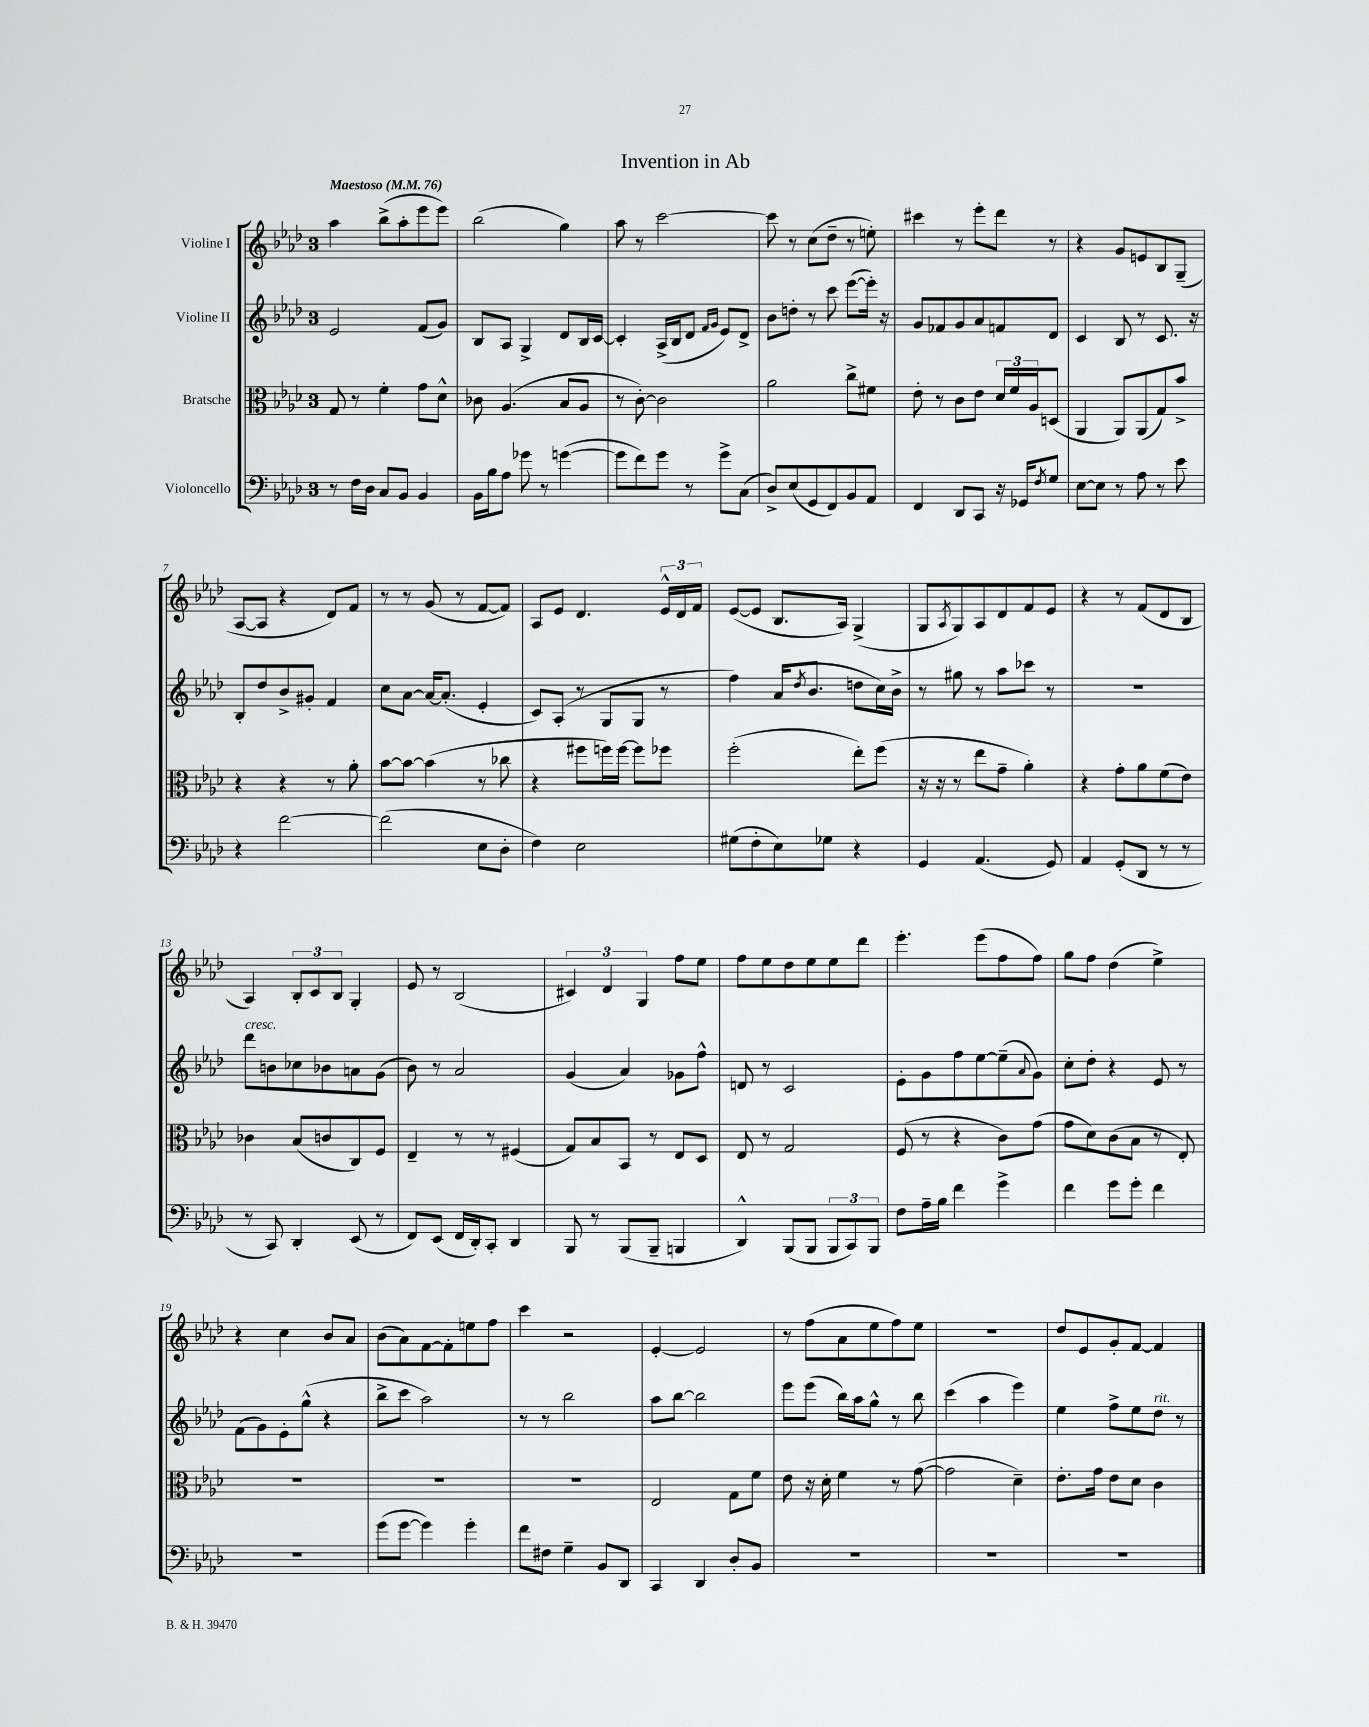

**kern	**kern	**kern	**kern
*part4	*part3	*part2	*part1
*staff4	*staff3	*staff2	*staff1
*I"Violoncello	*I"Bratsche	*I"Violine II	*I"Violine I
*clefF4	*clefC3	*clefG2	*clefG2
*k[b-e-a-d-]	*k[b-e-a-d-]	*k[b-e-a-d-]	*k[b-e-a-d-]
*M3/4	*M3/4	*M3/4	*M3/4
*MM76	*MM76	*MM76	*MM76
=1	=1	=1	=1
!	!	!	!LO:TX:a:B:t=Maestoso
8r	8G/	2e-/	4aa-\
16F\LL	8r	.	.
16D-\JJ	.	.	.
8C/L	4f'\	.	(8bb-^\L
8BB-/J	.	.	8aa-'\
4BB-/	8g\L	(8f/L	8eee-\
.	8d-^^\J	8g/J)	8eee-\J)
=2	=2	=2	=2
16BB-\LL	8c-X\	8B-/L	(2bb-\
16B-\J	.	.	.
8A-\J	(4.A-/	8A-/J	.
8g-X\	.	4G^/	.
8r	.	.	.
([4gn\	8B-/L	8d-/L	4gg\)
.	8A-/J	16B-/L	.
.	.	[16c/JJ	.
=3	=3	=3	=3
8g\L]	8r	4c'/]	8aa-\
8f\)	[8c'\)	.	8r
8g\J	2c\]	(16A-^/LL	[2ccc\
.	.	16B-/J	.
8r	.	8d-/J	.
.	.	16qqf/LL	.
.	.	16qqg/JJ	.
8g^\L	.	8e-/L)	.
(8C\J	.	8d-^/J	.
=4	=4	=4	=4
8D-^/L)	2a-\	8b-\L	8ccc\]
(8E-/	.	8ddn'\J	8r
8GG/	.	8r	(8cc\L
8FF/)	.	8ccc\	8dd-~\J
8BB-/	8cc^\L	([8eee-\L	8r
8AA-/J	8f#X\J	16eee-'\Jk])	8een'\)
.	.	16r	.
=5	=5	=5	=5
4FF/	8e-'\	8g/L	4ccc#X\
.	8r	8f-X/	.
8DD-/L	8c\L	8g/	8r
8CC/J	8e-\J	8a-/	8eee-'\L
16r	24d-/LL	8fn/	8ddd-\J
.	24f/	.	.
16GG-X/KL	.	.	.
.	24A-/J	.	.
8qF/	.	.	.
8G/J	(8Dn/J	8d-/J	8r
=6	=6	=6	=6
[8E-\L	4AA-/	4c/	4r
8E-\J]	.	.	.
8r	8AA-/L)	8B-/	8g/L
8A-\	(8AA-/	8r	8en/
8r	8G/)	8.c/	8B-/
8e-\	8b-^/J	.	(8G~/J
.	.	16r	.
!!LO:LB:g=z
=7	=7	=7	=7
4r	4r	8B-'/L	[8A-/L
.	.	8dd-/	8A-/J]
[2f\	4r	8b-^/	4r
.	.	8g#X'/J	.
.	8r	4f/	8d-/L)
.	8a-'\	.	8f/J
=8	=8	=8	=8
(2f\]	[8b-\L	8cc\L	8r
.	8b-\J_	[8a-\J	8r
.	(4b-\]	16a-/KL_	(8g/
.	.	(8.a-'/J]	.
.	.	.	8r
8E-\L	8r	4e-'/	[8f/L
8D-'\J	8cc-X\	.	8f/J])
=9	=9	=9	=9
4F\)	4r	8c/L)	8A-/L
.	.	(8A-'/J	8e-/J
2E-\	8ff#X\L	8r	4.d-/
.	16ffn\L)	8G/L	.
.	[16ff\JJ	.	.
.	8ff\L]	8G/J	.
.	8ff-X\J	8r	24e-^^/LL
.	.	.	24d-/
.	.	.	24f/JJ
=10	=10	=10	=10
(8G#X\L	(2ff'\	4ff\)	([8e-/L
8F'\	.	.	8e-/J]
8E-\)	.	(16a-/KL	8.B-/L
.	.	8qdd-/	.
.	.	8.b-/J	.
8G-X\J	.	.	.
.	.	.	16A-/Jk)
4r	8ee-'\L)	8ddn\L	(4G^/
.	(8ff\J	16cc\L)	.
.	.	16b-^\JJ	.
=11	=11	=11	=11
4GG/	16r	8r	8G/L
.	16r	.	.
.	.	.	8qA-/
.	8r	8gg#X\	8G/)
(4.AA-/	8ee-\L	8r	8A-/
.	8g~\J	8aa-\L	8d-/
.	4a-'\)	8ccc-X\J	8f/
8GG/)	.	8r	8e-/J
=12	=12	=12	=12
4AA-/	4r	2.r	4r
(8GG'/L	8g'\L	.	8r
8DD-/J	8a-\	.	(8f/L
8r	(8f\	.	8d-/
8r	8e-\J)	.	8B-/J
!!LO:LB:g=z
=13	=13	=13	=13
!	!	!LO:TX:a:i:t=cresc.	!
8r	4c-X\	8ddd-\L	4A-/)
8CC/)	.	8bn\	.
4DD-'/	(8B-/L	8cc-X\	12B-'/L
.	.	.	12c/
.	8cn/	8b-X\	.
.	.	.	12B-/J
(8EE-/	8C/)	8an\	4G'/
8r	8F/J	(8g\J	.
=14	=14	=14	=14
8FF/L)	4E-~/	8b-\)	8e-/
(8EE-/J	.	8r	8r
16FF/LL	8r	2a-/	(2B-/
16DD-'/J)	.	.	.
8CC'/J	8r	.	.
4DD-/	(4F#X/	.	.
=15	=15	=15	=15
8BBB-/	8G/L)	(4g/	6c#X/)
8r	8B-/	.	.
.	.	.	6d-/
(8BBB-/L	8BB-/J	4a-/)	.
.	.	.	6G/
8BBB-~/J	8r	.	.
4BBBn/	8E-/L	8g-X\L	8ff\L
.	8D-/J	8ff^^\J	8ee-\J
=16	=16	=16	=16
4DD-^^/)	8E-/	8dn/	8ff\L
.	8r	8r	8ee-\
(8BBB-/L	2G/	2c/	8dd-\
8BBB-/J	.	.	8ee-\
12BBB-/L	.	.	8ee-\
12CC/)	.	.	.
.	.	.	8ddd-\J
12BBB-/J	.	.	.
=17	=17	=17	=17
8F\L	(8F/	8e-'\L	4.eee-'\
16A-~\L	8r	8g\	.
16B-\JJ	.	.	.
4f\	4r	8ff\	.
.	.	[8ee-\	(8eee-\L
4g^\	8c\L)	(8ee-~\]	8ff\
.	.	8qqa-/	.
.	(8g\J	8g\J)	8ff\J)
=18	=18	=18	=18
4f\	8g\L	8cc'\L	8gg\L
.	8d-\)	8dd-'\J	8ff\J
8g\L	(8c\	4r	(4dd-\
8g'\J	8B-\J	.	.
4f\	8r	8e-/	4ee-^\)
.	8E-'/)	8r	.
!!LO:LB:g=z
=19	=19	=19	=19
2.r	2.r	(8f\L	4r
.	.	8g\)	.
.	.	8e-'\	4cc\
.	.	(8gg^^\J	.
.	.	4r	8b-/L
.	.	.	8a-/J
=20	=20	=20	=20
(8g\L	2.r	8bb-^\L	(8b-\L
[8g\J	.	8ccc\J	8a-\)
4g\])	.	2aa-\)	[8f\
.	.	.	8f'\]
4g'\	.	.	8een\
.	.	.	8ff\J
=21	=21	=21	=21
8f\L	2.r	8r	4ccc\
8F#X\J	.	8r	.
4G~\	.	2bb-\	2r
8BB-/L	.	.	.
8DD-/J	.	.	.
=22	=22	=22	=22
4CC/	2E-/	8aa-\L	[4e-'/
.	.	[8bb-\J	.
4DD-/	.	2bb-\]	2e-/]
8D-'/L	8G\L	.	.
8BB-/J	8f\J	.	.
=23	=23	=23	=23
2.r	8e-\	8eee-\L	8r
.	16r	(8eee-\J	(8ff\L
.	16d-'\	.	.
.	4f\	16bb-\LL)	8a-\
.	.	16aa-\J	.
.	.	8gg^^\J	8ee-\
.	8r	8r	8ff\)
.	([8g\	8bb-\	8ee-\J
=24	=24	=24	=24
2.r	2g\]	(4ccc\	2.r
.	.	4aa-\	.
.	4d-~\)	4eee-\)	.
=25	=25	=25	=25
2.r	8.e-'\L	4ee-\	8dd-/L
.	.	.	8e-/
.	16g\Jk	.	.
.	8e-\L	8ff^\L	8g'/
.	8d-\J	8ee-\	[8f/J
!	!	!LO:TX:a:i:t=rit.	!
.	4c\	8dd-\J	4f/]
.	.	8r	.
==	==	==	==
*-	*-	*-	*-
